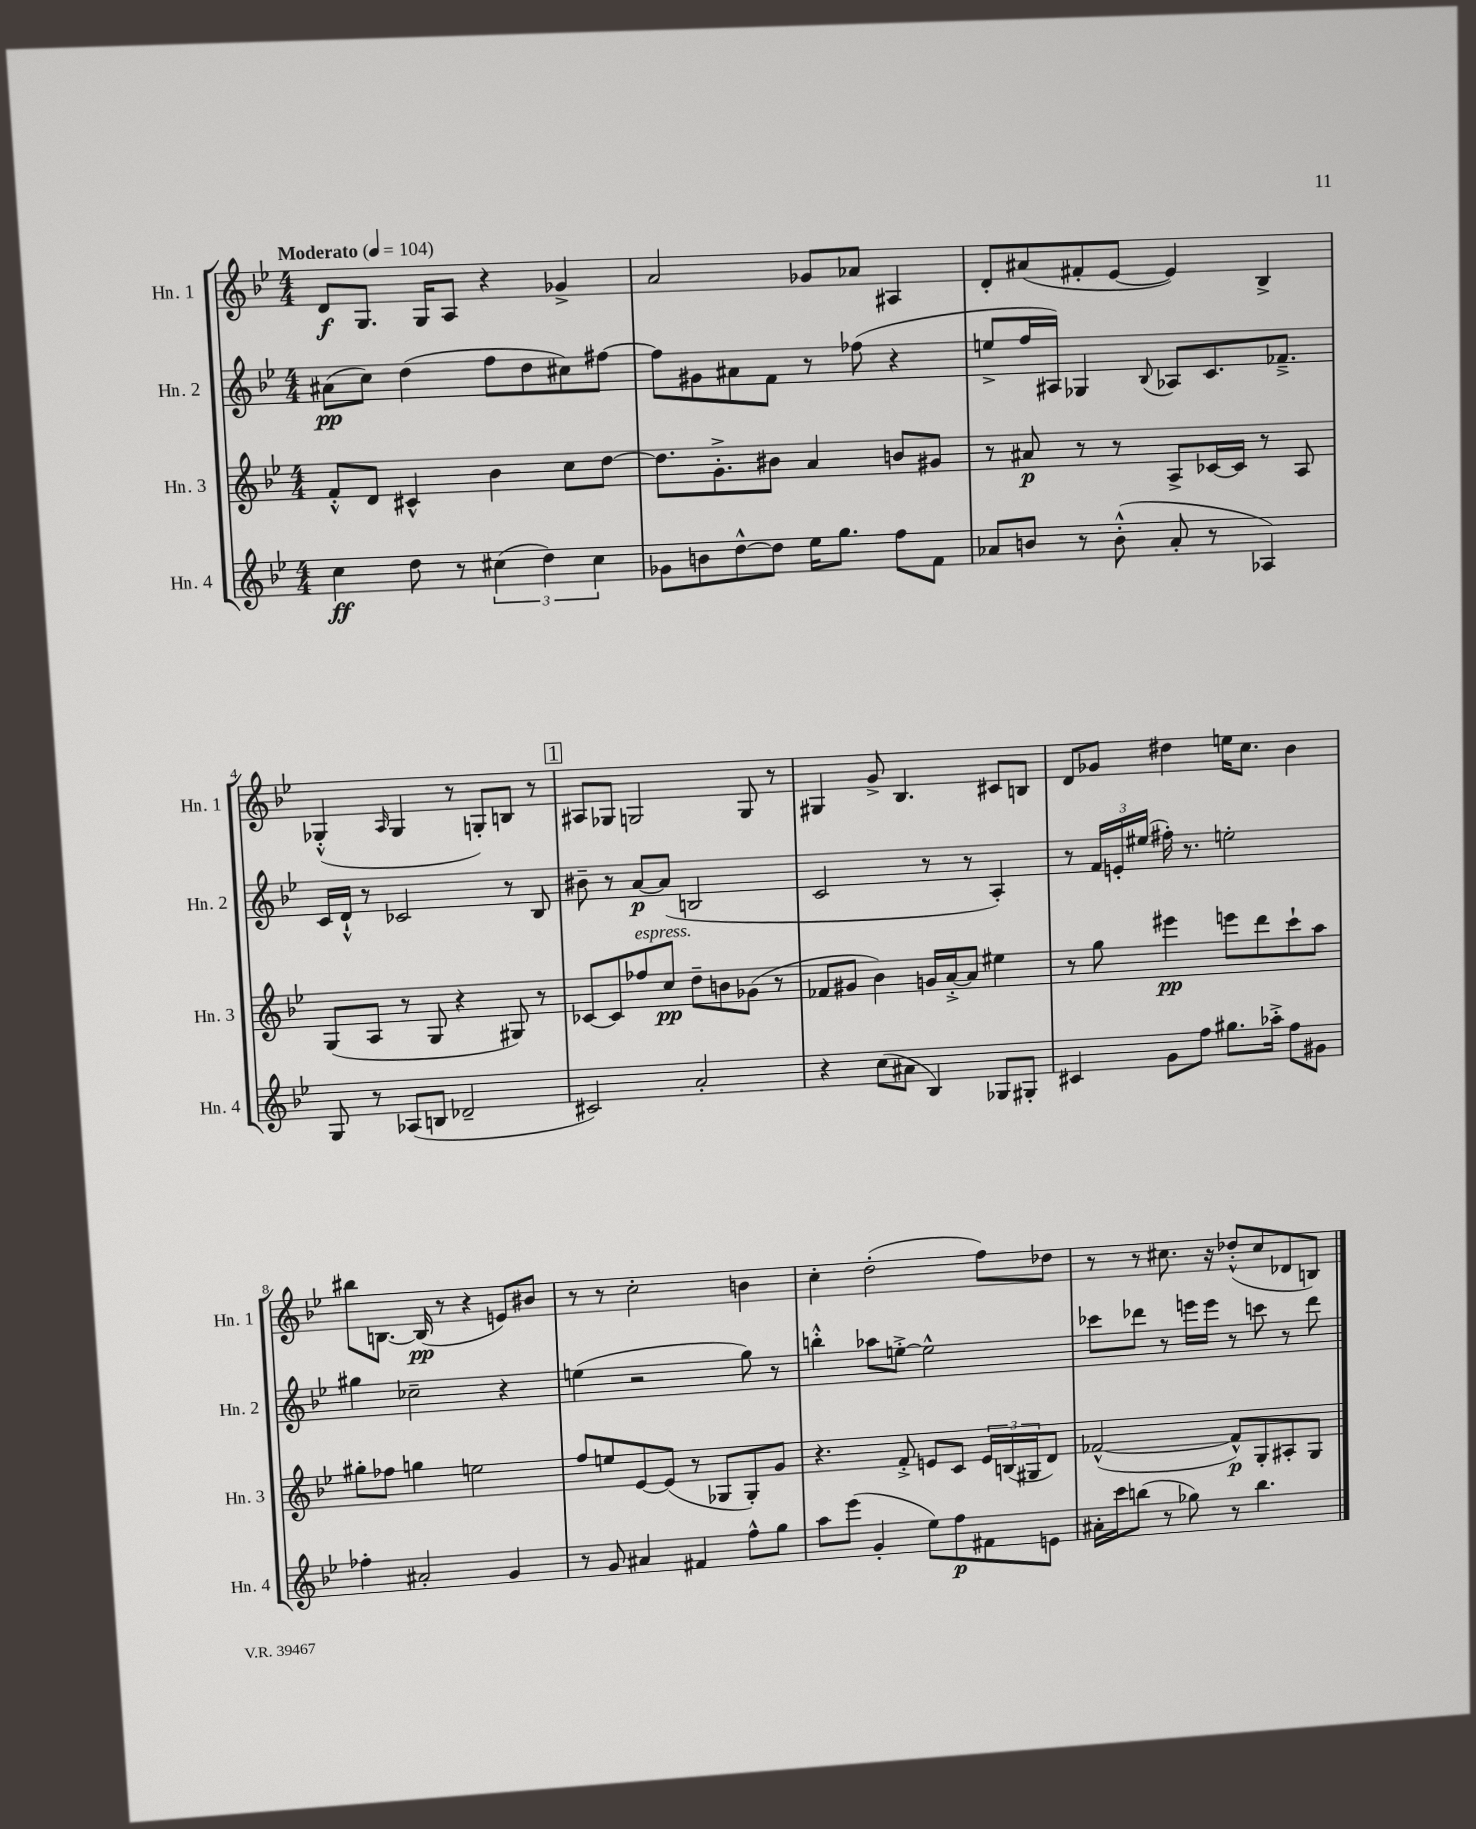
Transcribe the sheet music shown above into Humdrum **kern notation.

**kern	**kern	**kern	**kern
*staff4	*staff3	*staff2	*staff1
*clefG2	*clefG2	*clefG2	*clefG2
*k[b-e-]	*k[b-e-]	*k[b-e-]	*k[b-e-]
*M4/4	*M4/4	*M4/4	*M4/4
*MM104	*MM104	*MM104	*MM104
4cc\	8f'^^/L	(8a#\L	8d/L
.	8d/J	8cc\J)	8.G/J
8dd\	4c#^^/	(4dd\	.
.	.	.	16G/LK
8r	.	.	8A/J
(6cc#\	4b-\	8ff\L	4r
.	.	8dd\	.
6dd\)	.	.	.
.	8cc\L	8cc#\)	4g-^/
6cc#\	.	.	.
.	[8dd\J	[8ff#\J	.
=	=	=	=
8g-\L	8.dd\]L	8ff#\]L	2a/
8b\	.	8g#\	.
.	8.g'^\	.	.
[8dd^^\	.	8a#\	.
8dd\]J	8b#\J	8f\J	.
16ee-\LK	4a/	8r	8g-/L
8.gg\J	.	.	.
.	.	(8ff-\	8a-/J
8ff\L	8b/L	4r	4A#/
8f\J	8g#/J	.	.
=	=	=	=
8a-/L	8r	8ee^/L	8d'/L
8b/J	8a#/	16ff/L	(8a#/
.	.	16A#/JJ)	.
8r	8r	4G-/	8f#'/
(8b'^^\	8r	.	[8e-/J
.	.	8qqB-/	.
8a-'/	8A^/L	8A-/L	4e-/])
8r	[16c-/L	8.c/	.
.	16c-/]JJ	.	.
4A-/)	8r	.	4B-^/
.	.	8.f-~^/J	.
.	8A/	.	.
=	=	=	=
8G/	(8G/L	16c/LL	(4G-'^^/
.	.	16d`^^/JJ	.
8r	8A/J	8r	.
.	.	.	16qqA/
(8A-/L	8r	2c-/	4G-/
8B/J	8G/	.	.
2d-~/	4r	.	8r
.	.	.	8G'/L)
.	8G#/)	8r	8B/J
.	8r	8B-/	8r
=	=	=	=
2c#/)	[8c-/L	8b#~\	8A#/L
.	8c-/]	8r	8G-/J
.	8ff-/	[8a/L	2G/
.	8cc/J	(8a/]J	.
2a'/	8dd~\L	2B/	.
.	8b\	.	.
.	(8g-\J	.	8G/
.	8r	.	8r
=	=	=	=
4r	8f-/L	2c/	4G#/
.	8g#/J	.	.
(8cc\L	4b-\)	.	8g^/
8a#\J	.	.	4.B-/
4B-/)	16g/LL	8r	.
.	[16a'^/J	.	.
.	8a/]J	8r	.
8G-/L	4ee#\	4A'/)	8c#/L
8G#'/J	.	.	8B/J
=	=	=	=
4c#/	8r	8r	8d/L
.	8gg\	24f/LL	8g-/J
.	.	24e'/	.
.	.	(24ee#/JJ	.
8g\L	4eee#\	16ff#'\)	4dd#\
.	.	8.r	.
8ff\J	.	.	.
8.gg#\L	8eee\L	2ee'\	16ee\LK
.	.	.	8.cc\J
.	8ddd\	.	.
16aa-'^\Jk	.	.	.
8ff\L	8ccc`\	.	4b-\
8g#\J	8aa\J	.	.
=	=	=	=
4ff-'\	8gg#'\L	4gg#\	8bb#\L
.	8ff-\J	.	[8.B\J
2a#'/	4gg\	2cc-~\	.
.	.	.	(16B/]
.	.	.	8r
.	2ee\	.	4r
4g/	.	4r	8e/L)
.	.	.	8b#/J
=	=	=	=
8r	8ff/L	(4ee\	8r
8g/	8ee/	.	8r
4a#/	[8e-/	2r	2cc'\
.	(8e-/]J	.	.
4f#/	8r	.	.
.	8G-/L	.	.
8ff^^\L	8G-'/)	8gg\)	4b\
8gg\J	8g/J	8r	.
=	=	=	=
8aa\L	4.r	4bb'^^\	4cc'\
(8eee-\J	.	.	.
4g'/	.	8aa-\L	(2dd'\
.	8f'^/	[8ee'^\J	.
8ee-\L)	8e/L	2ee^^\]	.
8ff\	8c/J	.	.
8f#\	24e/LL	.	8ff\L)
.	(24B/	.	.
.	24G#/J	.	.
8e\J	8d/J)	.	8dd-\J
=	=	=	=
16a#'\LL	([2f-^^/	8ccc-\L	8r
16ccc\J	.	.	.
(8bb\J	.	8ddd-\J	8r
8r	.	8r	8.cc#\
8gg-\)	.	16eee\LL	.
.	.	16eee\JJ	16r
8r	8f-^^/]L)	8r	(8dd-'^^/L
4.bb\	8G'/	8ccc\	8cc#/
.	8A#'/	8r	8d-/
.	8G/J	8ddd-\	8B/J)
==	==	==	==
*-	*-	*-	*-
